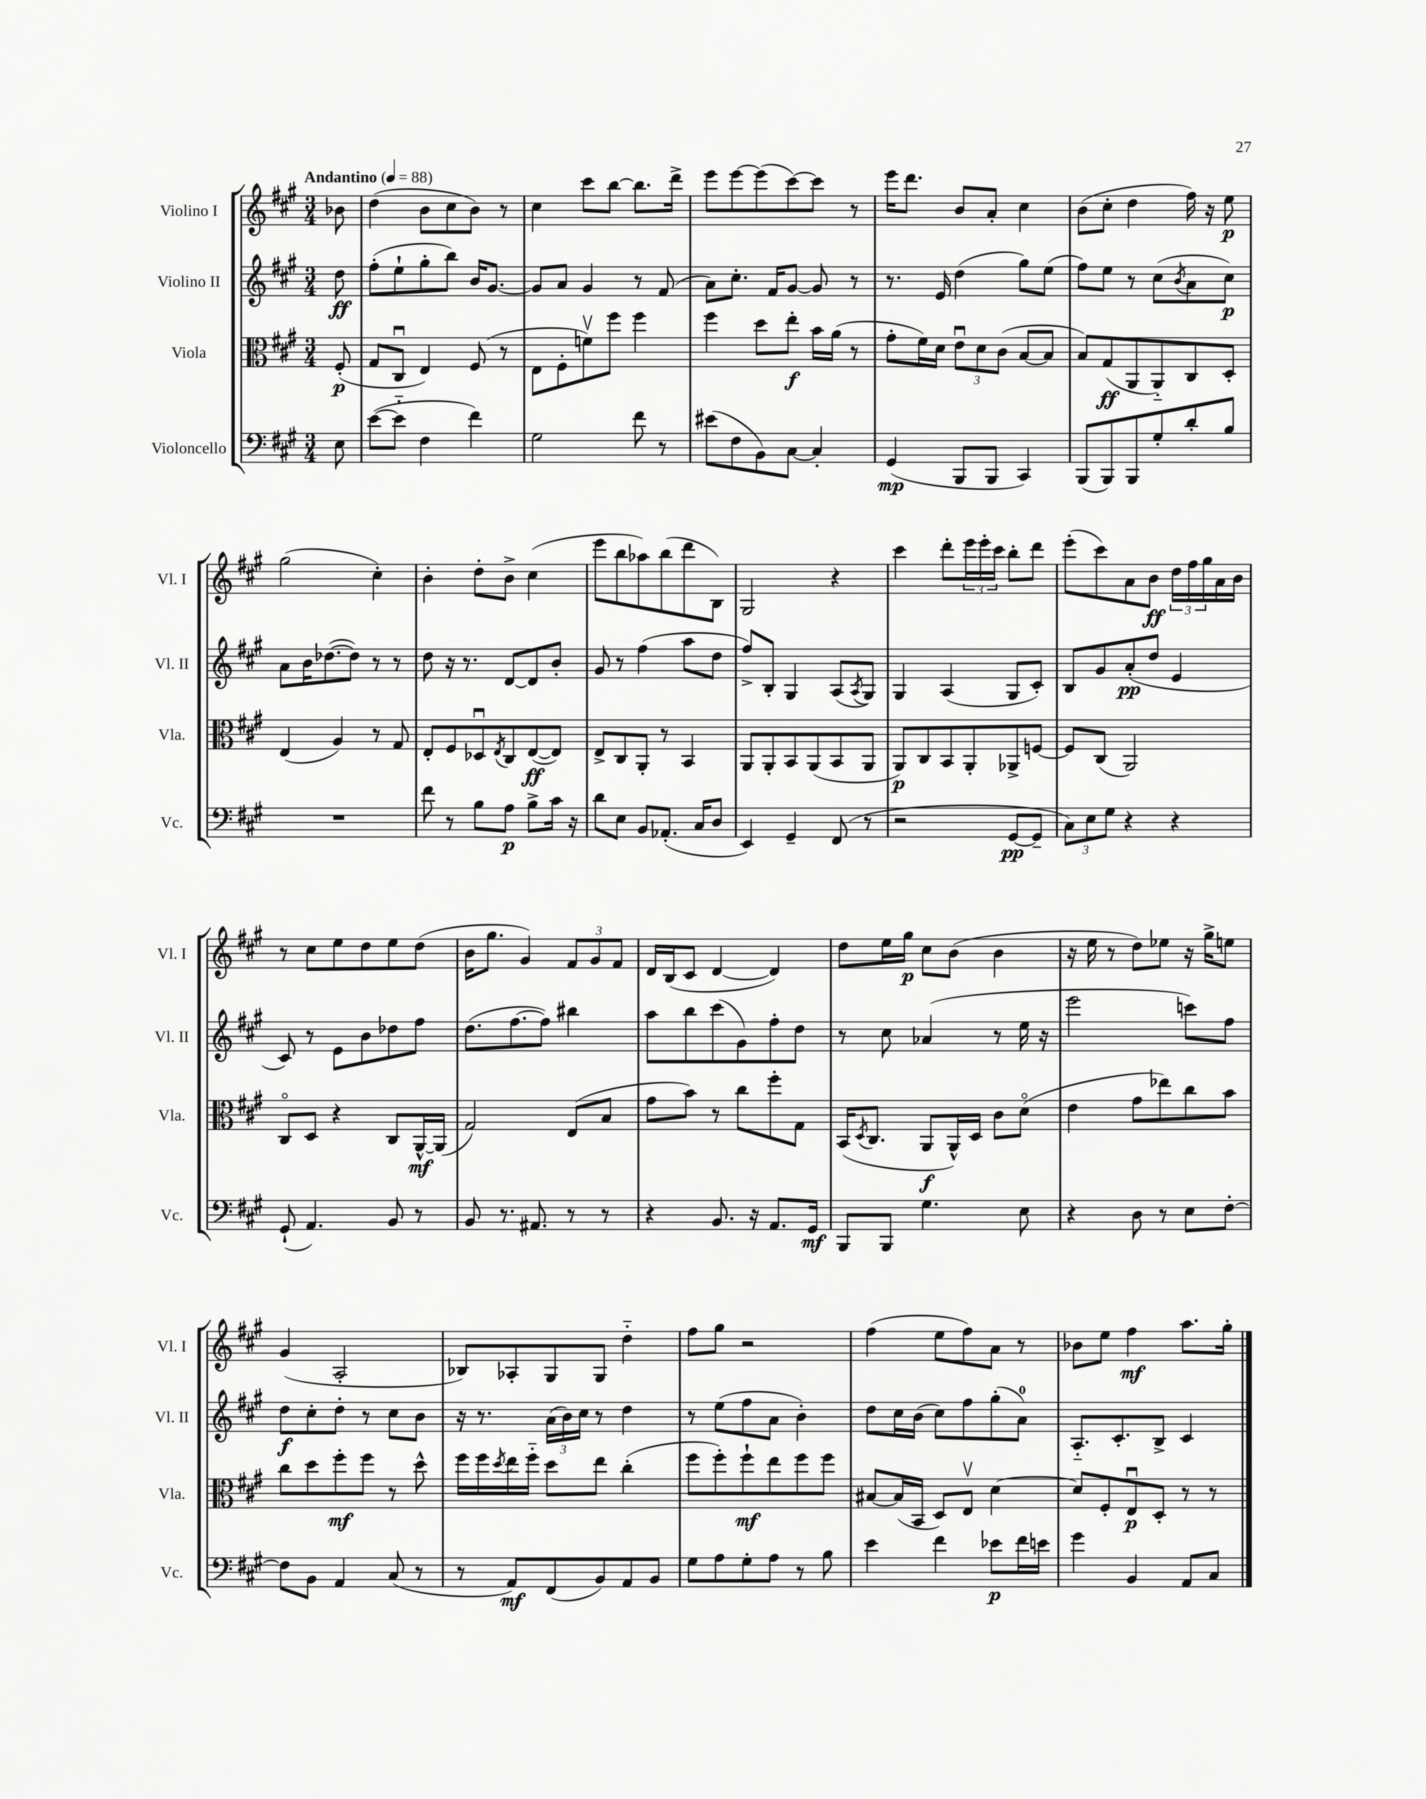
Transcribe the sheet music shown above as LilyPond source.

<<
\new StaffGroup <<
\new Staff = "s0" \with { instrumentName = "Violino I" shortInstrumentName = "Vl. I" } {
    \clef treble \key a \major \numericTimeSignature \time 3/4 \partial 8 \tempo "Andantino" 4 = 88
    bes'8 |
    d''4( b'8 cis''8 b'8) r8 |
    cis''4 cis'''8 b''8~ b''8. d'''16-> |
    e'''8 e'''8~ e'''8( cis'''8~) cis'''8 r8 |
    e'''16 d'''8. b'8 a'8-. cis''4 |
    b'8( cis''8-. d''4 fis''16) r16 e''8\p |
    gis''2( cis''4-.) |
    b'4-. d''8-. b'8-> cis''4( |
    e'''8 b''8 aes''8) b''8( d'''8 b8) |
    gis2 r4 |
    cis'''4 d'''8-. \tuplet 3/2 { e'''16 e'''16-. cis'''16 } b''8-. d'''8 |
    e'''8-.( cis'''8) a'8 b'8\ff \tuplet 3/2 { d''16 fis''16 gis''16 } a'16 b'16 |
    r8 cis''8 e''8 d''8 e''8 d''8( |
    b'16 gis''8. gis'4) \tuplet 3/2 { fis'8 gis'8 fis'8 } |
    d'16 b16( cis'8 d'4~ d'4) |
    d''8 e''16 gis''16\p cis''8 b'8( b'4 |
    r16 e''16 r8 d''8) ees''8 r16 gis''16-> e''8 |
    gis'4( a2-. |
    bes8) aes8-. gis8 gis8 d''4-_ |
    fis''8 gis''8 r2 |
    fis''4( e''8 fis''8) a'8 r8 |
    bes'8 e''8 fis''4\mf a''8. gis''16-. \bar "|." |
}
\new Staff = "s1" \with { instrumentName = "Violino II" shortInstrumentName = "Vl. II" } {
    \clef treble \key a \major \numericTimeSignature \time 3/4 \partial 8
    d''8\ff |
    fis''8-.( e''8-! gis''8-. b''8) b'16 gis'8.~ |
    gis'8 a'8 gis'4 r8 fis'8( |
    a'8) cis''8.-. fis'16 gis'8~ gis'8 r8 |
    r8. e'16 d''4( gis''8) e''8( |
    fis''8) e''8 r8 cis''8( \acciaccatura { b'8 } a'8 cis''8\p) |
    a'8 b'16 des''8.~( des''8) r8 r8 |
    d''8 r16 r8. d'8~ d'8 b'8-. |
    gis'8 r8 fis''4( a''8 d''8 |
    fis''8->) b8-. gis4 a8( \acciaccatura { a8 } gis8) |
    gis4 a4( gis8 cis'8-.) |
    b8 gis'8 a'8-.\pp( d''8 e'4 |
    cis'8) r8 e'8 b'8 des''8 fis''8 |
    d''8.( fis''8.~ fis''8) bis''4 |
    a''8 b''8 cis'''8( gis'8) fis''8-. d''8 |
    r8 cis''8 aes'4( r8 e''16 r16 |
    e'''2 c'''8) fis''8 |
    d''8\f cis''8-. d''8-. r8 cis''8 b'8 |
    r16 r8. \tuplet 3/2 { a'16( b'16) cis''16 } r8 d''4 |
    r8 e''8( fis''8 a'8 b'4-.) |
    d''8 cis''16 b'16( cis''8) fis''8 gis''8-.( a'8-0) |
    a8.-_ cis'8.-. b8-> cis'4 \bar "|." |
}
\new Staff = "s2" \with { instrumentName = "Viola" shortInstrumentName = "Vla." } {
    \clef alto \key a \major \numericTimeSignature \time 3/4 \partial 8
    fis8-.\p( |
    gis8 cis8\downbow e4) fis8( r8 |
    e8 fis8-. f'8\upbow) fis''8 fis''4 |
    fis''4 d''8 e''8-.\f b'16 a'16( r8 |
    gis'8-. fis'16) d'16 \tuplet 3/2 { e'8\downbow d'8 cis'8( } b8~ b8 |
    b8) gis8\ff( a,8 a,8-_) cis8 d8-. |
    e4( a4) r8 gis8 |
    e8-. fis8 des8\downbow \acciaccatura { e8 } cis8 e8~\ff( e8) |
    e8-> cis8 a,8-. r8 b,4 |
    a,8 a,8-. b,8 a,8( b,8 a,8 |
    a,8\p) cis8 b,8 a,8-. aes,8-> f8~ |
    f8 cis8( a,2) |
    cis8\flageolet d8 r4 cis8 a,16~-^\mf a,16( |
    gis2) e8( b8 |
    gis'8 b'8) r8 cis''8 fis''8-. gis8 |
    b,16( \acciaccatura { d8 } cis8. a,8\f a,16-^) d16 cis'8 d'8\flageolet( |
    e'4 gis'8 ees''8) cis''8 b'8 |
    cis''8 d''8 fis''8-.\mf fis''8 r8 d''8-^ |
    fis''16 fis''16 \acciaccatura { d''8 } e''16 fis''16-_ d''8 e''8 cis''4-.( |
    fis''8 fis''8-.) fis''8-!\mf e''8 fis''8 fis''8 |
    bis8~ bis16( b,16 d8) e8\upbow d'4~ |
    d'8 fis8-. e8\downbow\p d8-. r8 r8 \bar "|." |
}
\new Staff = "s3" \with { instrumentName = "Violoncello" shortInstrumentName = "Vc." } {
    \clef bass \key a \major \numericTimeSignature \time 3/4 \partial 8
    e8 |
    e'8~( e'8-_ fis4 fis'4) |
    gis2 fis'8 r8 |
    eis'8( fis8 b,8) cis8~ cis4-. |
    gis,4\mp( b,,8 b,,8 cis,4) |
    b,,8( b,,8) b,,8 gis8-. d'8-. b8 |
    R2. |
    fis'8 r8 b8 a8\p b8-> cis'16 r16 |
    d'8 e8 b,8 aes,8.-.( cis16 d8 |
    e,4) gis,4-- fis,8( r8 |
    r2 gis,8~\pp gis,8-- |
    \tuplet 3/2 { cis8) e8 gis8 } r4 r4 |
    gis,8-!( a,4.) b,8 r8 |
    b,8 r8. ais,8. r8 r8 |
    r4 b,8. r16 a,8. gis,16\mf |
    b,,8 b,,8 gis4. e8 |
    r4 d8 r8 e8 fis8~-. |
    fis8 b,8 a,4 cis8( r8 |
    r8 a,8\mf) fis,8( b,8) a,8 b,8 |
    gis8 a8 gis8-. a8 r8 b8 |
    e'4 fis'4 ees'8\p fis'16 e'16 |
    gis'4 b,4 a,8 cis8 \bar "|." |
}
>>
>>
\layout { \context { \Score \remove "Bar_number_engraver" } }
